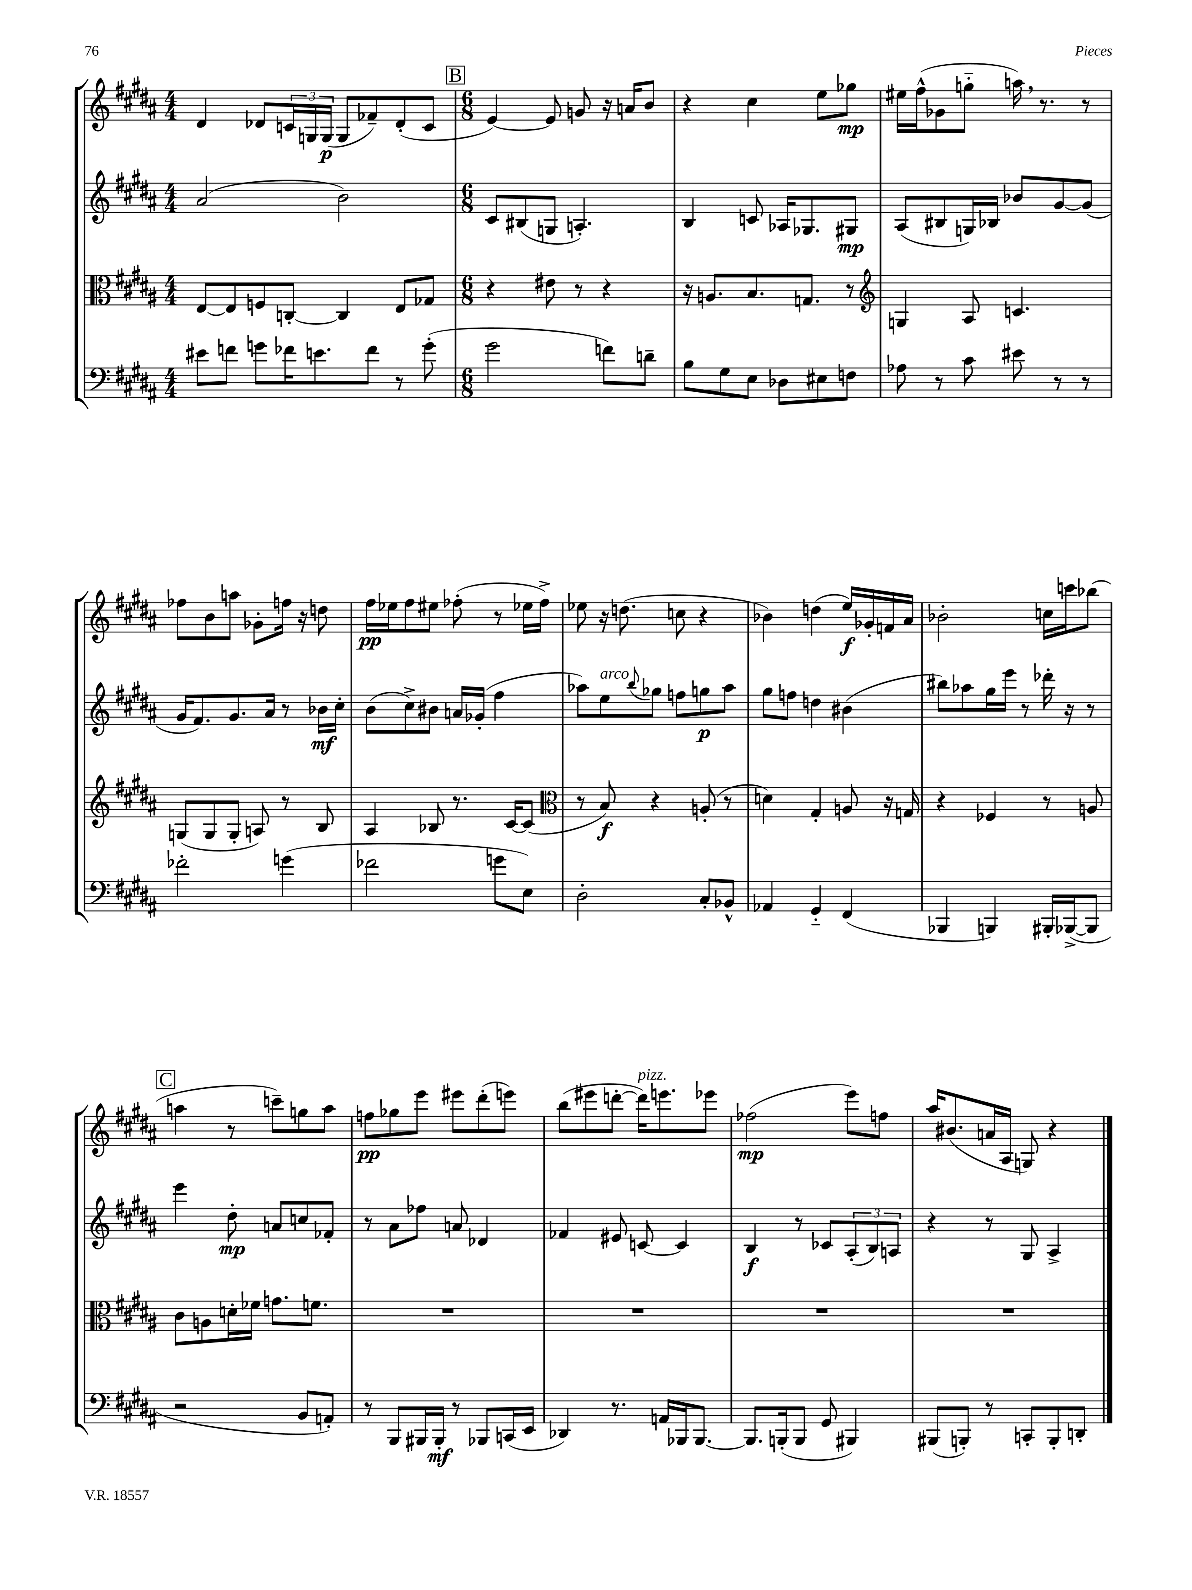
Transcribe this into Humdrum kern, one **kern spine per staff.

**kern	**kern	**kern	**kern
*staff4	*staff3	*staff2	*staff1
*clefF4	*clefC3	*clefG2	*clefG2
*k[f#c#g#d#a#]	*k[f#c#g#d#a#]	*k[f#c#g#d#a#]	*k[f#c#g#d#a#]
*M4/4	*M4/4	*M4/4	*M4/4
8e#	[8E	(2a#	4d#
8f	8E]	.	.
8g	8F	.	8d-
16f-	[8C'	.	24c
.	.	.	24G
8.e	.	.	.
.	.	.	(24G
.	4C]	2b)	8G
8f-	.	.	8f-~)
8r	8E	.	(8d-'
(8g'	8G-	.	8c
=	=	=	=
*M6/8	*M6/8	*M6/8	*M6/8
2g#	4r	8c#	[4e)
.	.	(8B#	.
.	8e#	8G	8e]
.	8r	4.A')	8g
8f)	4r	.	16r
.	.	.	16a
8d~	.	.	8b
=	=	=	=
8B	16r	4B	4r
.	8.A	.	.
8G#	.	.	.
8E	8.B	8c	4cc#
8D-	.	16A-	.
.	8.G	8.G-	.
8E#	.	.	8ee
8F	8r	8G#	8gg-
=	=	=	=
*	*clefG2	*	*
8A-	4G	(8A#	16ee#
.	.	.	(16ff#^^
8r	.	8B#	8g-
8c#	8A#	16G)	8gg'~
.	.	16B-	.
8e#	4.c	8b-	16aa)
.	.	.	8.r
8r	.	[8g#	.
8r	.	(8g#]	8r
=	=	=	=
2f-'	(8G	16g#	8ff-
.	.	8.f#)	.
.	8G	.	8b
.	8G'	8.g#	8aa
.	8A)	.	8g-'
.	.	16a#	.
(4g	8r	8r	16ff
.	.	.	16r
.	8B	16b-	8dd
.	.	16cc#'	.
=	=	=	=
2f-	4A#	(8b	16ff#
.	.	.	16ee-
.	.	8cc#^)	8ff#
.	8B-	8b#	8ee#
.	8.r	16a	(8ff-'
.	.	(16g-'	.
8g	.	4ff#	8r
.	[16c#	.	.
8E)	(8c#]	.	16ee-
.	.	.	16ff-^)
=	=	=	=
*	*clefC3	*	*
2D#'	8r	8aa-)	8ee-
.	8B)	8ee	16r
.	.	.	(8.dd
.	.	8qqbb	.
.	4r	8gg-	.
.	.	8ff	8cc
8C#'	(8A'	8gg	4r
8BB-^^	8r	8aa-	.
=	=	=	=
4AA-	4d)	8gg#	4b-)
.	.	8ff	.
4GG#'~	4G#'	4dd	(4dd
(4FF#	8A	(4b#	16ee)
.	.	.	16g-'
.	16r	.	16f
.	16G	.	16a#
=	=	=	=
4BBB-	4r	8bb#)	2b-'
.	.	8aa-	.
4BBB)	4F-	16gg#	.
.	.	16eee	.
.	.	8r	.
16BBB#'	8r	16ddd-'	16cc
([16BBB-^	.	16r	16ccc
8BBB-]	8A	8r	(8bb-
=	=	=	=
2r	8c#	4eee	4aa
.	8A	.	.
.	16d'	8dd#'	8r
.	16f-	.	.
.	8.g	8a	8ccc~)
8BB	.	8cc	8gg
.	8.f	.	.
8AA')	.	8f-'	8aa
=	=	=	=
8r	2.r	8r	8ff
8BBB	.	8a#	8gg-
16BBB#	.	8ff-	8eee
16BBB#'	.	.	.
8r	.	8a	8eee#
8BBB-	.	4d-	(8ddd#'
(16CC	.	.	8eee)
16EE	.	.	.
=	=	=	=
4DD-)	2.r	4f-	(8bb
.	.	.	8eee#
8.r	.	8e#	[8ddd'
.	.	[8c	16ddd])
16AA	.	.	8.eee
16BBB-	.	4c]	.
[8.BBB-	.	.	.
.	.	.	8eee-
=	=	=	=
8.BBB-]	2.r	4B	(2ff-
(16BBB'	.	.	.
8BBB	.	8r	.
8GG#	.	8c-	.
4BBB#)	.	(12A#'	8eee)
.	.	12B)	.
.	.	.	8ff
.	.	12A	.
=	=	=	=
(8BBB#	2.r	4r	16aa#
.	.	.	(8.b#
8BBB')	.	.	.
8r	.	8r	16a
.	.	.	16A#
8CC'	.	8G#	8G)
8BBB'	.	4A#^	4r
8DD'	.	.	.
==	==	==	==
*-	*-	*-	*-
